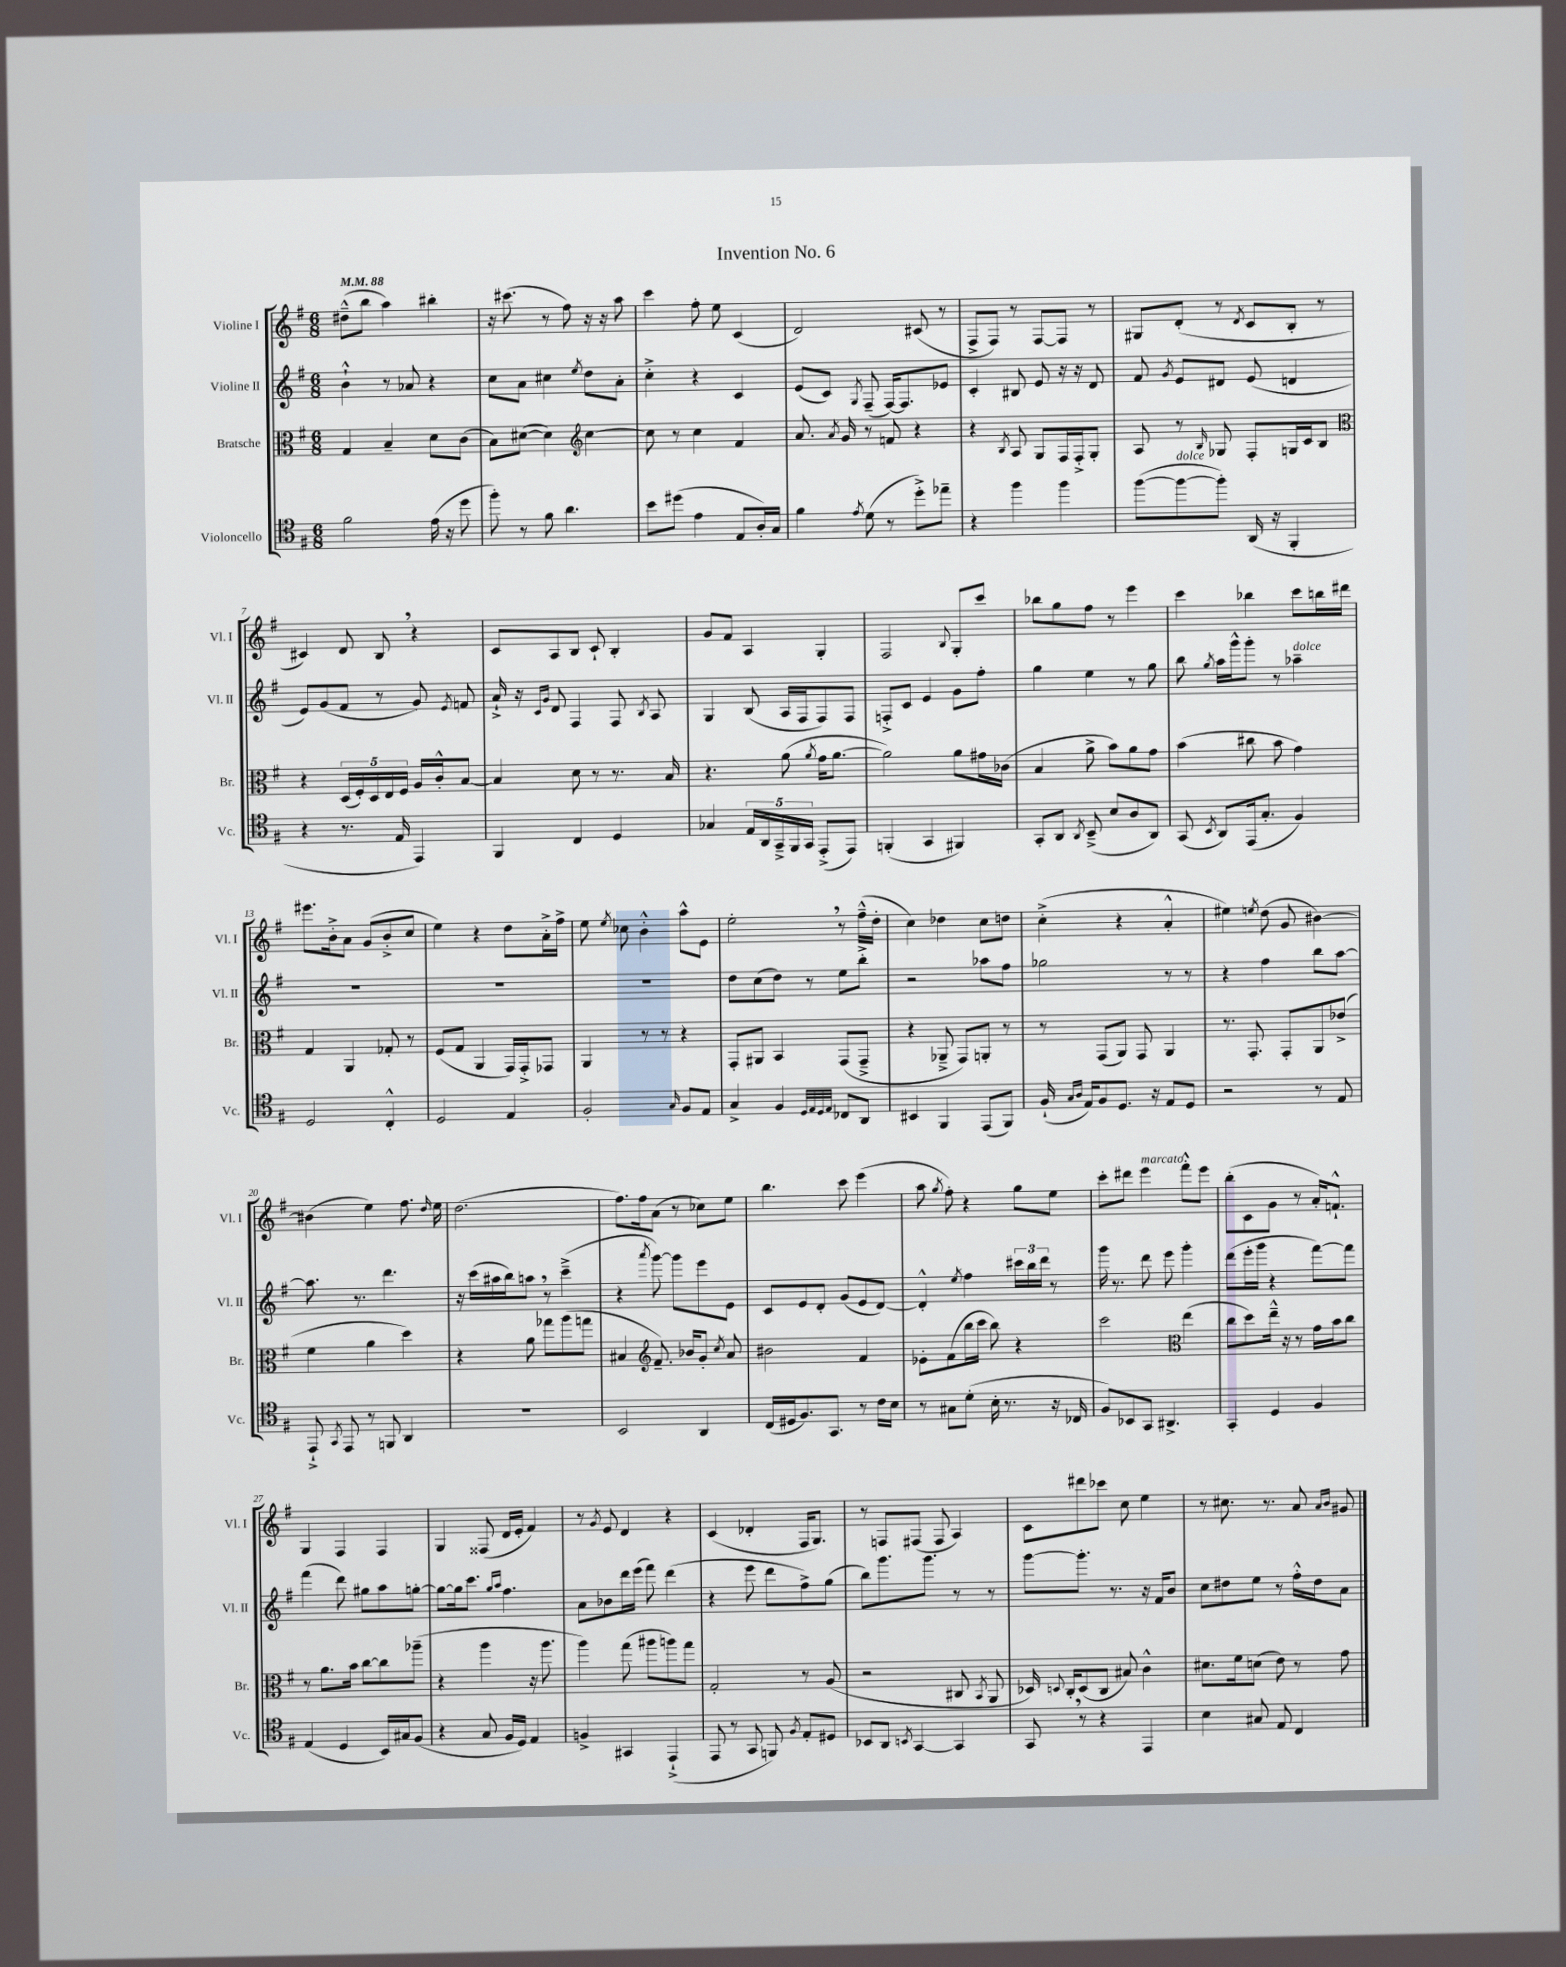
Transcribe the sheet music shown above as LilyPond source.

\header { title = "Invention No. 6" }
<<
\new StaffGroup <<
\new Staff = "s0" \with { instrumentName = "Violine I" shortInstrumentName = "Vl. I" } {
    \clef treble \key g \major \numericTimeSignature \time 6/8 \tempo 4 = 88
    \autoBeamOff dis''8[---^( b''8] a''4) bis''4-. |
    r16 cis'''8.( r8 fis''8) r16 r16 a''8 |
    c'''4 fis''8-. e''8 c'4( |
    d'2) cis'8( r8 |
    fis8[-> fis8]) r8 fis8[~ fis8] r8 |
    gis8[ d'8]-.( r8 \acciaccatura { d'8 } c'8[ b8]-. r8 |
    cis'4) d'8 b8 \breathe r4 |
    c'8[ a8 b8] c'8-! b4-. |
    g'8[ fis'8] a4 g4-. |
    fis2 \appoggiatura { b8 } g8[-. c'''8] |
    bes''8[ g''8 fis''8] r8 e'''4 |
    c'''4 bes''4 c'''8[ b''16 dis'''16] |
    eis'''8.[ b'16-.-> a'8] g'8[( b'8-.-> c''8] |
    e''4) r4 d''8[ a'16-.-> fis''16]-> |
    e''8 \acciaccatura { e''8 } ces''8 b'4-.-^ a''8[-^ e'8] |
    e''2-. \breathe r8 fis''16[---^( d''16]-. |
    c''4) des''4 c''8[ d''8] |
    c''4-.->( r4 a'4-.-^ |
    eis''4) \acciaccatura { e''8 } d''8( g'8 bis'4~) |
    bis'4( e''4) fis''8. \grace { d''16 } e''16 |
    d''2.( |
    fis''8.[) fis''16 a'8]( r8 ces''8[) e''8] |
    b''4. c'''8 e'''4( |
    a''8 \acciaccatura { g''8 } fis''8-.) r4 g''8[ e''8] |
    c'''8[-. dis'''8] e'''4^\markup { \italic "marcato" } fis'''8[-.-^ e'''8] |
    b''8[-.( c'8 g'8] r8 a'16[-.) f'8.]-!-^ |
    g4 fis4 fis4 |
    g4 fisis8( d'16[ e'16]-. fis'4) |
    r8 \acciaccatura { g'8 } e'8 d'4 r4 |
    c'4( des'4-. fis16[ g8.]) |
    r8 f8[ fis8]( fis8 a4) |
    c'8[ dis'''8 ces'''8] c''8 e''4 |
    r8 cis''8. r8. a'8 \grace { a'16[ b'16] } gis'8 \bar "|." |
}
\new Staff = "s1" \with { instrumentName = "Violine II" shortInstrumentName = "Vl. II" } {
    \clef treble \key g \major \numericTimeSignature \time 6/8
    \autoBeamOff b'4-!-^ r8 aes'8 r4 |
    c''8[ a'8] cis''4 \acciaccatura { e''8 } d''8[ a'8]-. |
    c''4-.-> r4 c'4 |
    e'8[( c'8]) \acciaccatura { g8 } fis8--( fis16[~) fis8. ees'8] |
    c'4-. bis8 e'8 r16 r16 d'8 |
    fis'8 \acciaccatura { g'8 } e'8[ dis'8] e'8( d'4 |
    e'8[) g'8( fis'8] r8 g'8) \acciaccatura { e'8 } f'8 |
    a'16-!-> r16 \grace { c'16[ g'16] } d'8 fis4 fis8 \acciaccatura { b8 } a8 |
    g4 b8( a16[ fis16 fis8) fis8] |
    f8[-.-> c'8] e'4 g'8[ fis''8]-. |
    g''4 e''4 r8 g''8 |
    b''8 \acciaccatura { g''8 } a''16[ g'''16-^ g'''8]-. r8 aes''4--^\markup { \italic "dolce" } |
    R2. |
    R2. |
    R2. |
    d''8[ c''8( d''8]) r8 e''8[ b''8]-.-> |
    r2 aes''8[ fis''8] |
    ges''2 r8 r8 |
    r4 fis''4 b''8[ a''8]~ |
    a''8. r8. d'''4. |
    r16 c'''16[( ais''16 b''16) a''8] \breathe r8 c'''4--->( |
    r4 \acciaccatura { a'''8 } g'''8~) g'''8[ e'''8 e'8] |
    c'8[ e'8 d'8]-. g'8[( e'8 d'8]~) |
    d'4-.-^ \acciaccatura { e''8 } fis''4 \tuplet 3/2 { cis'''16[ b''16 d'''16] } r8 |
    g'''16 r8. d'''8 e'''8 g'''4-. |
    d'''8[( e'''16-. g'''16] r4 fis'''8[~) fis'''8] |
    fis'''4( d'''8) gis''8[ a''8 g''8]~-. |
    g''8[~ g''16 c'''8.] \grace { g''16[ a''16] } fis''4. |
    a'8[ bes'8 d'''16 e'''16]( fis'''8) d'''4( |
    r4 e'''8 d'''8[ fis''8->) g''8]( |
    b''8[) g'''8. g'''8.] r8 r8 |
    g'''8[~ g'''8.]-. r8. r16 fis'16[ b'8] |
    c''8[ dis''8 e''8] r8 fis''16[-.-^ dis''16 a'8] \bar "|." |
}
\new Staff = "s2" \with { instrumentName = "Bratsche" shortInstrumentName = "Br." } {
    \clef alto \key g \major \numericTimeSignature \time 6/8
    \autoBeamOff g4 b4-- d'8[ c'8]( |
    b8[) dis'8]~( dis'4) \clef treble c''4~ |
    c''8 r8 c''4 fis'4 |
    a'8. \acciaccatura { a'8 } g'16 r8 f'8 r4 |
    r4 \acciaccatura { b8 } a8 g8[ fis16 fis16-.-> g8]-. |
    a8 r8 \grace { b16 } ges8 fis8[-. g16 c'16 b8] |
    \clef alto r4 \tuplet 5/4 { d16[( fis16-.) d16 e16 fis16] } a16[ c'16-.-^ b8]~ |
    b4 d'8 r8 r8. b16 |
    r4. a'8( \acciaccatura { a'8 } g'16[ a'8.]~ |
    a'2) a'8[ gis'16 ces'16]( |
    b4 a'8-> b'8[) a'8 g'8] |
    b'4( cis''8 b'8 g'4) |
    g4 a,4 ges8-. r8 |
    fis8[( g8] a,4 g,16[) g,16-.-> ges,8] |
    a,4 r8 r8 r4 |
    g,8[-. ais,8] b,4 g,8[( g,8]---> |
    r4 aes,8---> g,8[) a,8]-. r8 |
    r8 g,8[( a,8]) g,8 a,4 |
    r8. g,8.-. g,8[-. a,8 ees'8]->( |
    fis'4 a'4 d''4) |
    r4 a'8 ges''8[ a''8( g''8] |
    bis4 \clef treble fis'8.--) bes'16[ g'8]-. \acciaccatura { c''8 } a'8 |
    bis'2 fis'4 |
    ees'8[-. fis'8( b''16 c'''16] b''8) r4 |
    c'''2 \clef alto e''4( |
    c''8[ d''8) e''16]---^ r16 r8 g'16[ b'16 c''8] |
    r8 a'8.[ b'16] c''8[~ c''8 aes''8]--( |
    r4 a''4 r16 a''8. |
    a''4) g''8( ais''8[ a''8) g''8] |
    g2-. r8 a8( |
    r2 cis8 \acciaccatura { b,8 } a,8 |
    des16) \appoggiatura { d8 } c16[-. d8( c8] bis8) c'4-^ |
    dis'8.[ fis'16 d'8]( e'8) r8 g'8 \bar "|." |
}
\new Staff = "s3" \with { instrumentName = "Violoncello" shortInstrumentName = "Vc." } {
    \clef tenor \key g \major \numericTimeSignature \time 6/8
    \autoBeamOff fis'2 e'16( r16 d''8 |
    fis''8-.) r8 fis'8 a'4. |
    b'8[ dis''8]( e'4 e8[ a16-.) g16] |
    fis'4 \acciaccatura { e'8 } d'8( r8 d''8[-.->) ees''8]-- |
    r4 fis''4 fis''4 |
    fis''8[~( fis''8~^\markup { \italic "dolce" } fis''8]-.) a,16( r16 fis,4-. |
    r4 r8. e16 e,4) |
    fis,4 c4 d4 |
    ges4 \tuplet 5/4 { e16[ a,16 g,16---> fis,16 g,16] } e,8[-.->( e,8]) |
    f,4-.( g,4 fis,4) |
    g,8[-. a,8] \acciaccatura { a,8 } b,8--->( b8[ a8 a,8]) |
    g,8( \acciaccatura { b,8 } a,8[) e,16( g8.]-. fis4) |
    d2 c4-.-^ |
    d2 e4 |
    fis2-. \grace { g16 } fis8[ e8] |
    g4-> fis4 \grace { d32[ e32 d32 e32] } ces8[ a,8] |
    bis,4 fis,4 e,8[( fis,8]) |
    fis16-!( \grace { g16[ a16] } e16[) fis8 d8.] r16 e8[ d8] |
    r2 r8 e8 |
    e,8-!-> \acciaccatura { g,8 } e,8 r8 f,8 a,4 |
    R2. |
    b,2 a,4 |
    c16[( dis16 fis8.) g,8.] r8 c'16[ b16] |
    r8 gis8[ d'8]-.( b16-. r8. r16 ces16 |
    fis8[) bes,8 g,8] ais,4.-> |
    g,4-. d4 fis4 |
    e4( d4 b,16[) gis16 fis8]( |
    r4 g8 fis16[ d16]) e4 |
    f4-> gis,4 e,4-!->( |
    e,8 r8 g,8 f,8) \acciaccatura { fis8 } e8[-. dis8] |
    bes,8[ a,8] \acciaccatura { b,8 } g,4~ g,4 |
    g,8 \breathe r8 r4 e,4 |
    b4 gis8 e8 c4 \bar "|." |
}
>>
>>
